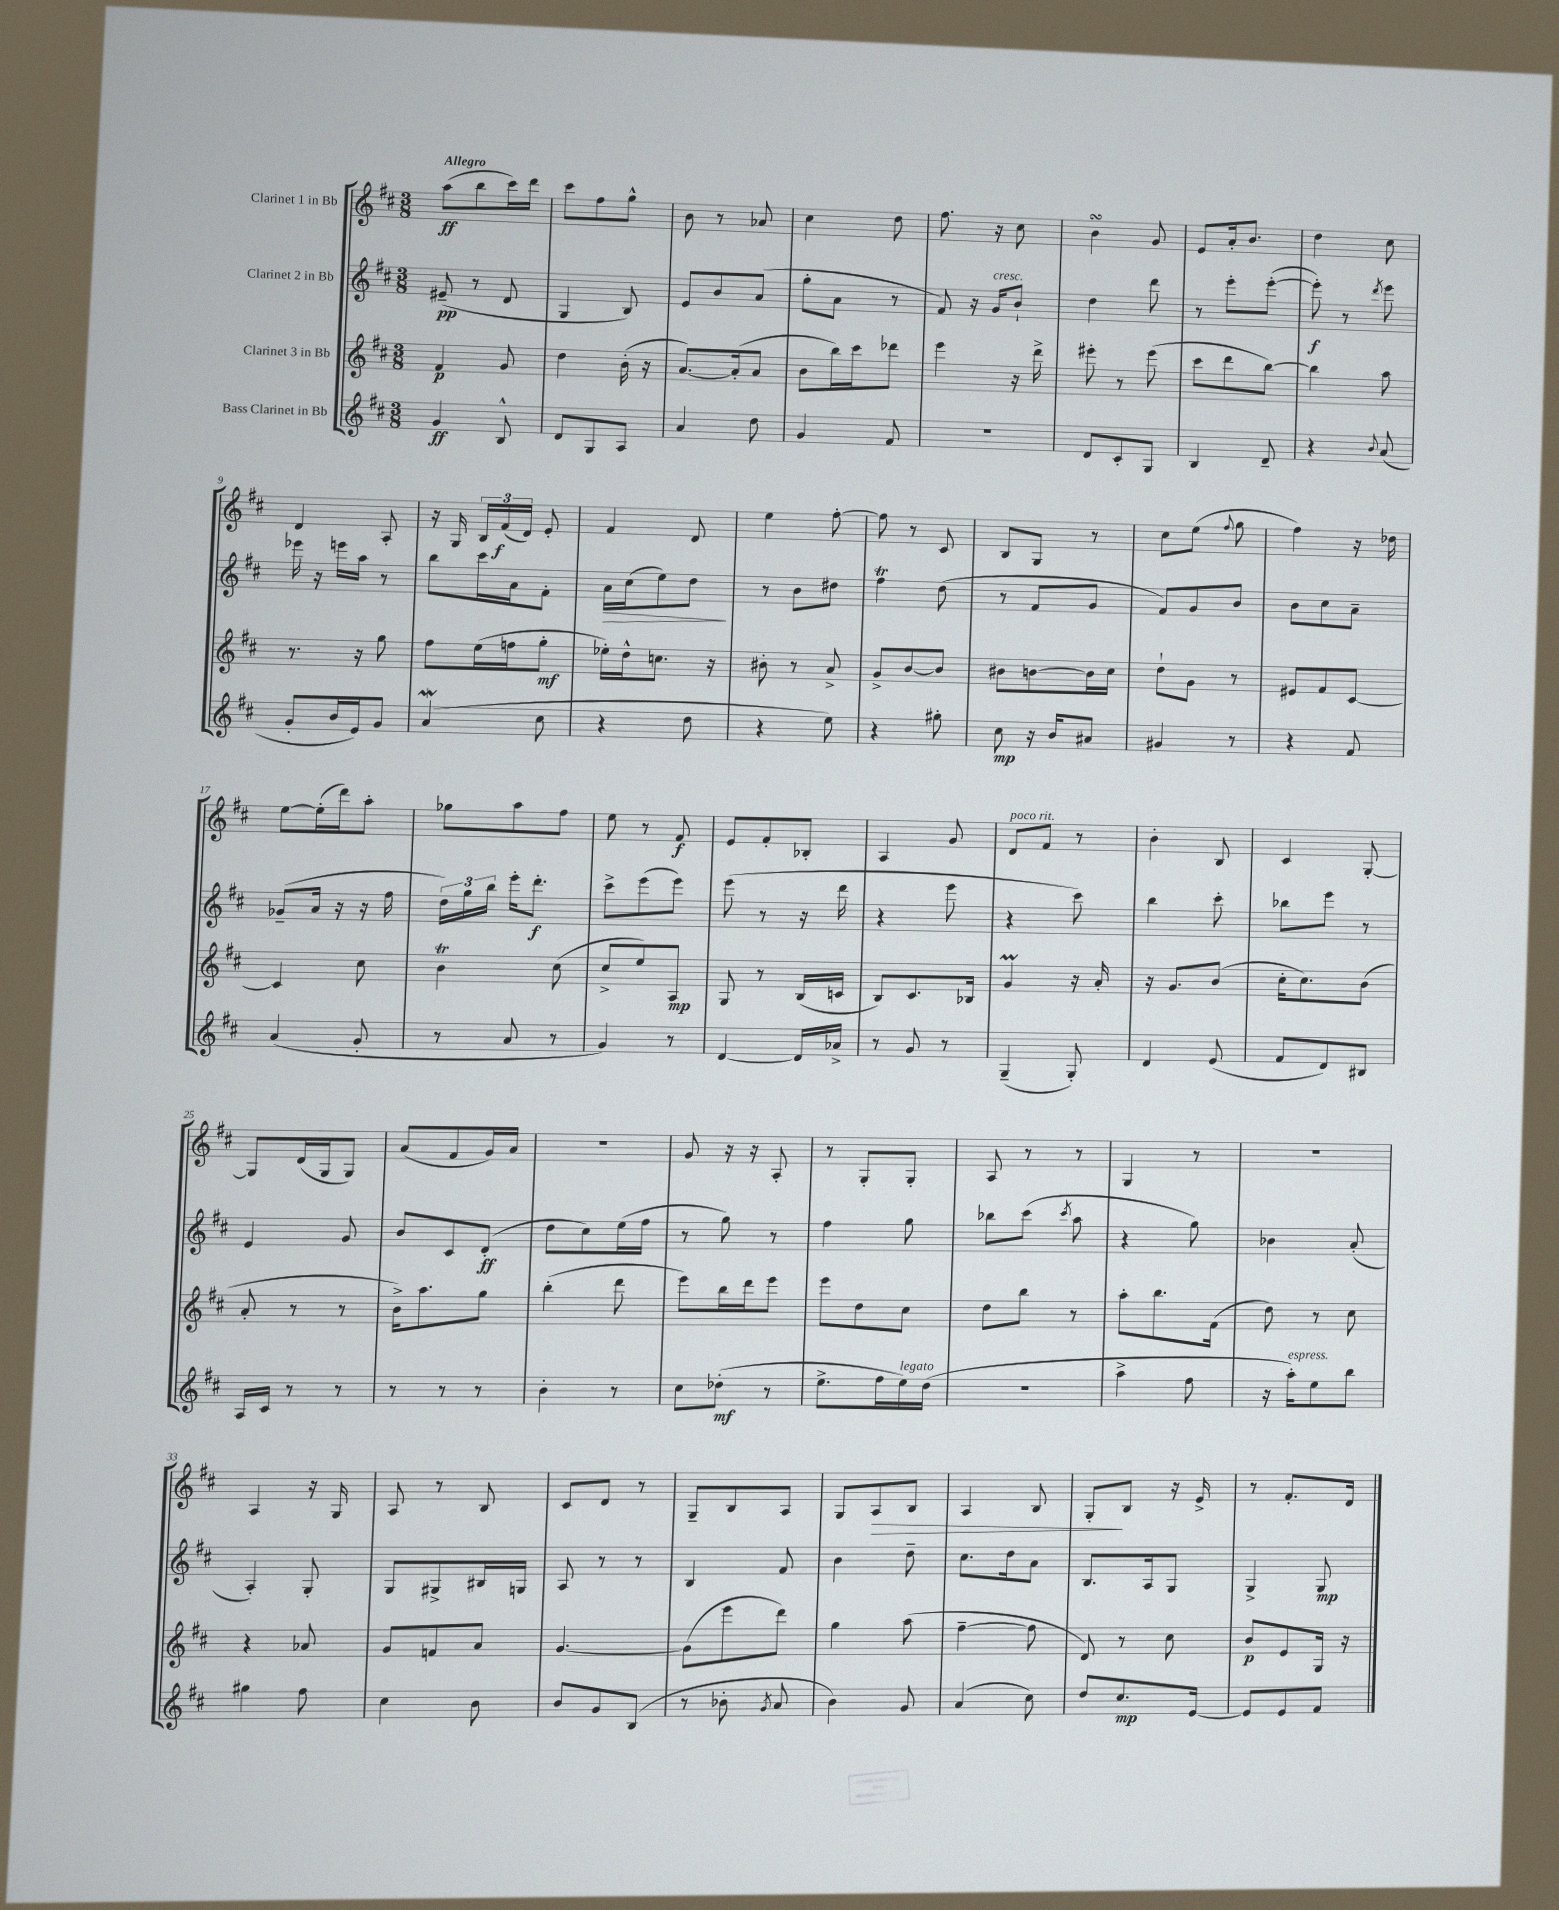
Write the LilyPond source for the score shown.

<<
\new StaffGroup <<
\new Staff = "s0" \with { instrumentName = "Clarinet 1 in Bb" } {
    \clef treble \key d \major \numericTimeSignature \time 3/8 \tempo "Allegro"
    \autoBeamOff a''8[\ff( b''8 cis'''16) d'''16] |
    cis'''8[ fis''8 g''8]-^ |
    b'8 r8 aes'8 |
    cis''4 d''8 |
    fis''8. r16 cis''8 |
    b'4\turn g'8 |
    e'8[ a'16-. b'8.] |
    d''4 cis''8 |
    d'4 a8-. |
    r16 g16 \tuplet 3/2 { b16[ fis'16\f( d'16]) } e'8-. |
    fis'4 d'8 |
    e''4 fis''8~-. |
    fis''8 r8 cis'8 |
    b8[ g8] r8 |
    cis''8[ e''8]( \appoggiatura { fis''8 } g''8 |
    fis''4) r16 des''16 |
    e''8[~ e''16-.( d'''16) a''8]-. |
    ges''8[ a''8 fis''8] |
    e''8 r8 fis'8\f |
    e'8[ fis'8-. bes8]-. |
    a4 g'8 |
    d'8[^\markup { \italic "poco rit." } fis'8] r8 |
    b'4-. b8 |
    cis'4 g8~-. |
    g8[ d'16( g16 g8]) |
    a'8[( fis'8 g'16) a'16] |
    R4. |
    g'8 r16 r16 a8-. |
    r8 g8[-. g8]-. |
    a8 r8 r8 |
    g4 r8 |
    R4. |
    a4 r16 g16 |
    a8 r8 b8 |
    cis'8[ d'8] r8 |
    g8[-- b8 a8] |
    g8[ a8\> b8] |
    a4 b8 |
    g8[-.\! b8] r16 e'16-> |
    r8 fis'8.[-. d'16] \bar "|." |
}
\new Staff = "s1" \with { instrumentName = "Clarinet 2 in Bb" } {
    \clef treble \key d \major \numericTimeSignature \time 3/8
    \autoBeamOff eis'8--\pp( r8 d'8 |
    g4 b8) |
    e'8[ b'8 a'8]( |
    g''8[-. a'8] r8 |
    fis'8) r16 g'16[^\markup { \italic "cresc." } b'8]-! |
    d''4 d'''8 |
    r8 e'''8[-. e'''8]~-.( |
    e'''8-.\f) r8 \acciaccatura { d'''8 } e'''8 |
    ees'''16 r16 e'''16[ a''16] r8 |
    b''8[ cis'''16 a'16 fis'8]-. |
    a'16[\> cis''16( e''8) d''8]\! |
    r8 b'8[ dis''8] |
    fis''4\trill d''8( |
    r8 fis'8[ g'8] |
    fis'8[) g'8 b'8] |
    b'8[ cis''8 a'8]-- |
    ges'8[--( a'16] r16 r16 fis''16 |
    \tuplet 3/2 { d''16[) g''16 b''16] } e'''16[-. d'''8.]-.\f |
    cis'''8[-> e'''8( e'''8]) |
    e'''8( r8 r16 d'''16 |
    r4 e'''8 |
    r4 cis'''8) |
    b''4 cis'''8-. |
    bes''8[ e'''8] r8 |
    e'4 g'8 |
    b'8[ cis'8 d'8]-.\ff( |
    d''8[ cis''8) e''16( fis''16] |
    r8 g''8) r8 |
    fis''4 g''8 |
    bes''8[ cis'''8]( \acciaccatura { cis'''8 } a''8 |
    r4 g''8) |
    bes'4 a'8-.( |
    a4-.) g8-. |
    g8[ gis8-> bis16 g16] |
    a8 r8 r8 |
    b4 fis'8 |
    b'4 d''8-- |
    cis''8.[ d''16 a'8] |
    b8.[ a16 g8] |
    g4-> g8\mp \bar "|." |
}
\new Staff = "s2" \with { instrumentName = "Clarinet 3 in Bb" } {
    \clef treble \key d \major \numericTimeSignature \time 3/8
    \autoBeamOff fis'4\p g'8 |
    d''4 b'16-.( r16 |
    a'8.[~) a'16-.( a'8] |
    b'8[ b''16) cis'''16 des'''8] |
    e'''4 r16 d'''16-> |
    eis'''8-. r8 eis'''8( |
    cis'''8[ d'''8 b''8]~) |
    b''4 a''8 |
    r8. r16 g''8 |
    fis''8[ e''16( f''16 g''8]-.\mf |
    ees''16[-.) d''16-^ c''8.] r16 |
    bis'8-. r8 a'8-> |
    g'8[-> b'8~ b'8] |
    bis'8[ b'8~ b'16 cis''16] |
    d''8[-! g'8] r8 |
    eis'8[ fis'8 cis'8]~ |
    cis'4 cis''8 |
    b'4\trill cis''8( |
    cis''8[-> e''8) a8]\mp |
    g8 r8 b16[( c'16] |
    b8[) cis'8. bes16] |
    g'4\prall r16 a'16-. |
    r16 g'8.[ b'8]( |
    cis''16[-. cis''8.) b'8]( |
    a'8-. r8 r8 |
    b'16[->) a''8. g''8] |
    b''4-.( d'''8 |
    e'''8[) b''16 d'''16 e'''8] |
    e'''8[ d''8 cis''8] |
    d''8[ b''8] r8 |
    a''8[-. b''8. fis'16]( |
    d''8) r8 cis''8 |
    r4 aes'8 |
    g'8[ f'8 a'8] |
    g'4.~ |
    g'8[( e'''8 d'''8]) |
    g''4 a''8( |
    fis''4~-- fis''8 |
    d'8) r8 cis''8 |
    b'8[\p e'8 g16] r16 \bar "|." |
}
\new Staff = "s3" \with { instrumentName = "Bass Clarinet in Bb" } {
    \clef treble \key d \major \numericTimeSignature \time 3/8
    \autoBeamOff g'4\ff b8-^ |
    d'8[ g8 a8] |
    a'4 d''8 |
    g'4 fis'8 |
    R4. |
    d'8[ cis'8-. g8] |
    b4 d'8-- |
    r4 \appoggiatura { b'8 } a'8( |
    g'8[-. b'16 e'16) g'8] |
    a'4\mordent( cis''8 |
    r4 d''8 |
    r4 e''8) |
    r4 gis''8-. |
    cis''8\mp r16 b'16[ ais'8] |
    gis'4 r8 |
    r4 fis'8 |
    a'4( g'8-. |
    r8 a'8 r8 |
    g'4) r8 |
    d'4~ d'16[ aes'16]-> |
    r8 g'8 r8 |
    g4--( g8-.) |
    d'4 e'8( |
    fis'8[ d'8) bis8] |
    a16[ cis'16] r8 r8 |
    r8 r8 r8 |
    b'4-. r8 |
    cis''8[ des''8]-.\mf( r8 |
    e''8.[-> fis''16 e''16^\markup { \italic "legato" }) d''16]( |
    R4. |
    a''4-> fis''8 |
    r16 a''16[-.^\markup { \italic "espress." }) e''8 b''8] |
    gis''4 fis''8 |
    cis''4 b'8 |
    b'8[ g'8 b8]( |
    r8 bes'8-. \acciaccatura { g'8 } a'8 |
    b'4) g'8 |
    a'4( cis''8) |
    d''8[ cis''8.\mp e'16]~ |
    e'8[ e'8 fis'8] \bar "|." |
}
>>
>>
